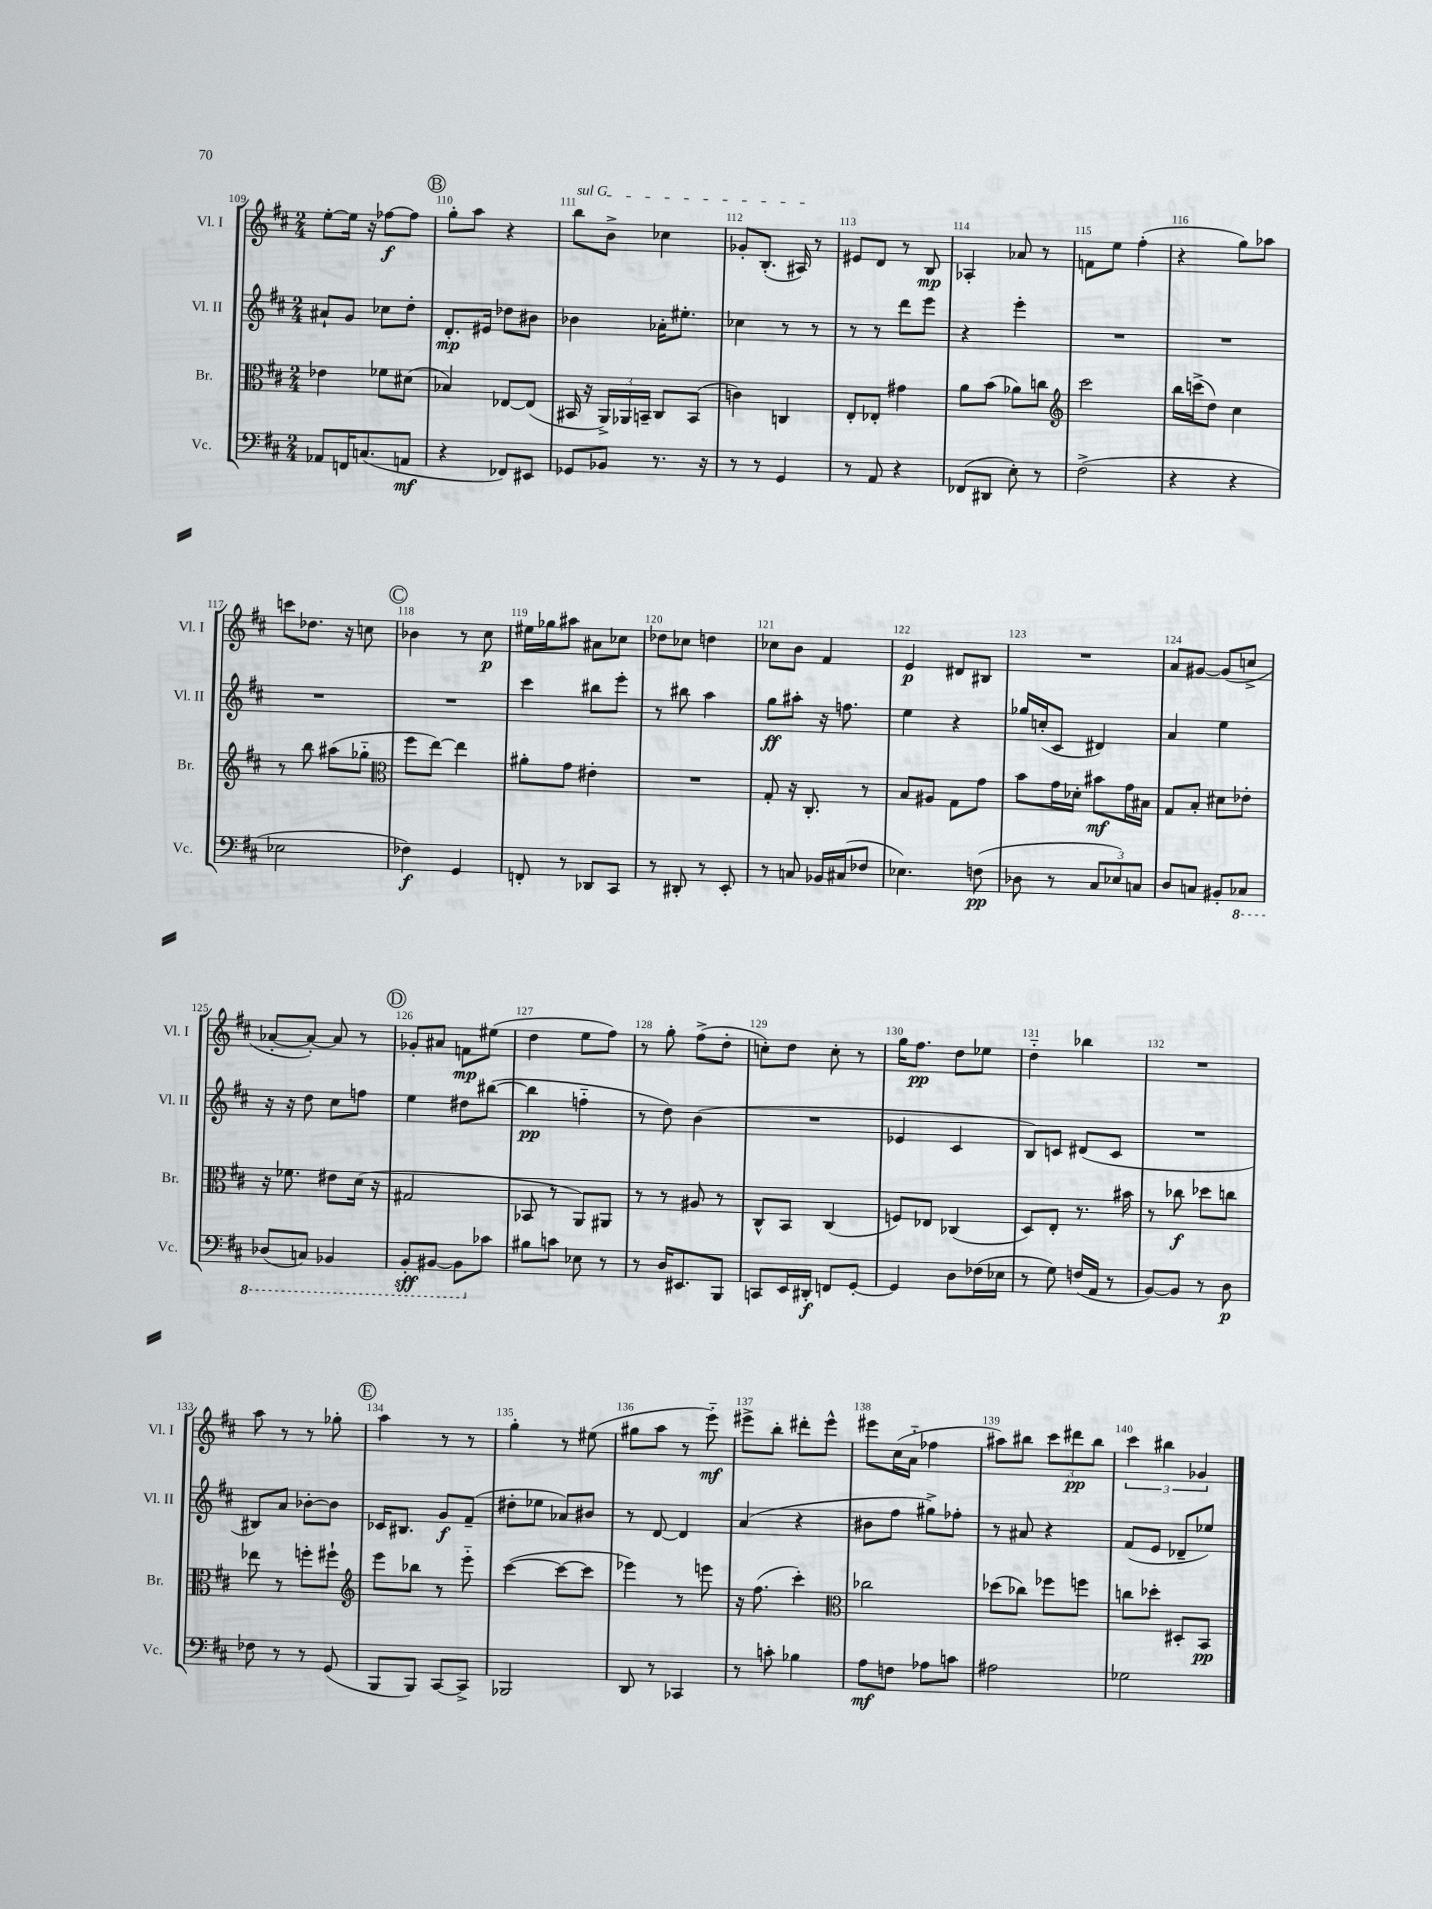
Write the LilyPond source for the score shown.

<<
\new StaffGroup <<
\new Staff = "s0" \with { instrumentName = "Vl. I" shortInstrumentName = "Vl. I" } {
    \clef treble \key d \major \numericTimeSignature \time 2/4
    e''8~-. e''16 r16 fes''8~\f fes''8 |
    \mark \markup { \circle "B" } g''8-. a''8 r4 |
    \once \override TextSpanner.bound-details.left.text = \markup { \italic "sul G" } b''8\startTextSpan b'8-> ces''4 |
    ges'8-. b8.-.( ais16\stopTextSpan) r8 |
    eis'8 d'8 r8 b8\mp |
    aes4-. aes'8 r8 |
    f'8 e''8 fis''4-.( |
    r4 g''8) aes''8 |
    c'''8 des''8. r16 c''8 |
    \mark \markup { \circle "C" } bes'4 r8 cis''8\p |
    eis''16 ges''16 ais''8 ais'8 ces''8 |
    des''8 ces''8 d''4 |
    ces''8 b'8 fis'4 |
    e'4\p dis'8 bis8 |
    R2 |
    a'8 gis'8~ gis'8( c''8-> |
    aes'8~-. aes'8~-.) aes'8 r8 |
    \mark \markup { \circle "D" } ges'8-. ais'8 f'8\mp eis''8( |
    d''4 e''8 fis''8) |
    r8 g''8-. fis''8->( d''8-. |
    c''8-.) d''8 c''8-. r8 |
    g''16 fis''8.\pp d''8 ees''8 |
    d''4-_ bes''4 |
    R2 |
    a''8 r8 r8 ges''8-. |
    \mark \markup { \circle "E" } a''4 r8 r8 |
    g''4-. r8 eis''8( |
    gis''8 a''8 r8 e'''8-_\mf) |
    eis'''8-> b''8-. dis'''8-. eis'''8-^ |
    eis'''8 cis''16( a'16-_ fes''4 |
    ais''8) bis''8 \tuplet 3/2 { cis'''8 dis'''8\pp bis''8 } |
    \tuplet 3/2 { cis'''4 bis''4 ges'4 } \bar "|." |
}
\new Staff = "s1" \with { instrumentName = "Vl. II" shortInstrumentName = "Vl. II" } {
    \clef treble \key d \major \numericTimeSignature \time 2/4
    ais'8-! g'8 ces''8 d''8-. |
    \mark \markup { \circle "B" } d'8.-.\mp eis'16 des''8 bis'8 |
    bes'4 aes'16-. eis''8.-. |
    ces''4 r8 r8 |
    r8 r8 d'''8 e'''8 |
    r4 e'''4-. |
    R2 |
    R2 |
    R2 |
    \mark \markup { \circle "C" } R2 |
    cis'''4 bis''8 e'''8-. |
    r8 bis''8 a''4 |
    g''8\ff ais''8-. r16 f''8. |
    e''4 r4 |
    ges''16 c''16-.( cis'8 dis'4) |
    a'4 e''4 |
    r16 r16 d''8 cis''8 f''8 |
    \mark \markup { \circle "D" } e''4 dis''8 bis''8~( |
    bis''4\pp f''4-_ |
    r8 d''8) b'4( |
    R2 |
    ees'4 cis'4 |
    b8) c'8 dis'8( c'8 |
    R2 |
    bis8) a'8 bes'8~-. bes'8 |
    \mark \markup { \circle "E" } ces'16 bis8. g'8\f fis'8--( |
    dis''8-. ees''8 aes'8) bis'8 |
    r8 d'8~ d'4 |
    a'4( r4 |
    bis'8 fis''8 gis''8->) fes''8-. |
    r8 ais'8 r4 |
    fis'8( e'8 des'8-- ees''8) \bar "|." |
}
\new Staff = "s2" \with { instrumentName = "Br." shortInstrumentName = "Br." } {
    \clef alto \key d \major \numericTimeSignature \time 2/4
    ees'4 fes'8 dis'8( |
    \mark \markup { \circle "B" } bes4) ees8~ ees8( |
    bis,16 r16 \tuplet 3/2 { a,16->) aes,16 b,16-- } cis8 b,8( |
    c'4) c4 |
    e8-. ees8-. gis'4 |
    a'8 b'8( aes'8) c''8 |
    \clef treble cis'''2 |
    b''16 c'''16->( d''8) cis''4 |
    r8 b''8 ais''8( ges''8-_ |
    \mark \markup { \circle "C" } \clef alto fis''8 e''8~) e''4 |
    ais'8-. g'8 eis'4-. |
    R2 |
    g8-. r16 cis8.-. r8 |
    b8 ais8 g8 g'8 |
    b'8 g'16 des'16-. bis'8\mf g'16 bis16 |
    g8 b8-. dis'8 ees'8-. |
    r16 fes'8. eis'8 d'16( r16 |
    \mark \markup { \circle "D" } gis2 |
    bes,8 r8 a,8) ais,8 |
    r8 r8 ais8 r8 |
    cis8-^ b,8 cis4( |
    f8) ees8 ces4( |
    d8) e8-. r8. bis'16 |
    r8 ces''8\f des''8 c''8 |
    ees''8 r8 f''8-. fis''8-! |
    \mark \markup { \circle "E" } \clef treble e'''8 bes''8 r8 e'''8-_ |
    cis'''4~( cis'''8~ cis'''8 |
    ees'''4) r8 e'''8 |
    r16 fis''8.( cis'''4-.) |
    \clef alto ces''2 |
    des''8( ces''8) fes''8 f''8 |
    c''8 des''8-. dis8-. b,8\pp \bar "|." |
}
\new Staff = "s3" \with { instrumentName = "Vc." shortInstrumentName = "Vc." } {
    \clef bass \key d \major \numericTimeSignature \time 2/4
    aes,8 f,16 c8.( a,8\mf |
    \mark \markup { \circle "B" } r4 fes,8) eis,8 |
    ges,8 bes,8 r8. r16 |
    r8 r8 g,4 |
    r8 a,8 r4 |
    fes,8( dis,8 e8-.) r8 |
    fis2->( |
    r4 r4 |
    ees2 |
    \mark \markup { \circle "C" } fes4\f) g,4 |
    f,8-. r8 des,8 cis,8 |
    r8 dis,8-. r8 e,8-. |
    r8 c8 bes,16 cis16( fes8 |
    ees4.) f8\pp( |
    des8 r8 \tuplet 3/2 { cis8 ees8) c8 } |
    d8 c8 bis,8-. \ottava #-1 ces,8 |
    des,8( c,8) bes,,4 |
    \mark \markup { \circle "D" } b,,8-.\sff bis,,8~ bis,,8 \ottava #0 ces'8 |
    bis8 c'8 ees8 r8 |
    r8 d16 eis,8. b,,8 |
    c,8 e,16 dis,16-.\f f,8 g,8~-. |
    g,4 d8 fes16( ees16 |
    r8 g8) f16( a,16 r8 |
    b,8~) b,8 r8 d8\p |
    fes8 r8 r8 g,8( |
    \mark \markup { \circle "E" } b,,8 b,,8) cis,8~ cis,8-> |
    bes,,2 |
    d,8 r8 ces,4 |
    r8 c'8-. bes4 |
    a8\mf f8 aes8 c'8 |
    ais2 |
    ges2 \bar "|." |
}
>>
>>
\layout { \context { \Score currentBarNumber = #109 \override BarNumber.break-visibility = ##(#f #t #t) barNumberVisibility = #all-bar-numbers-visible } }
